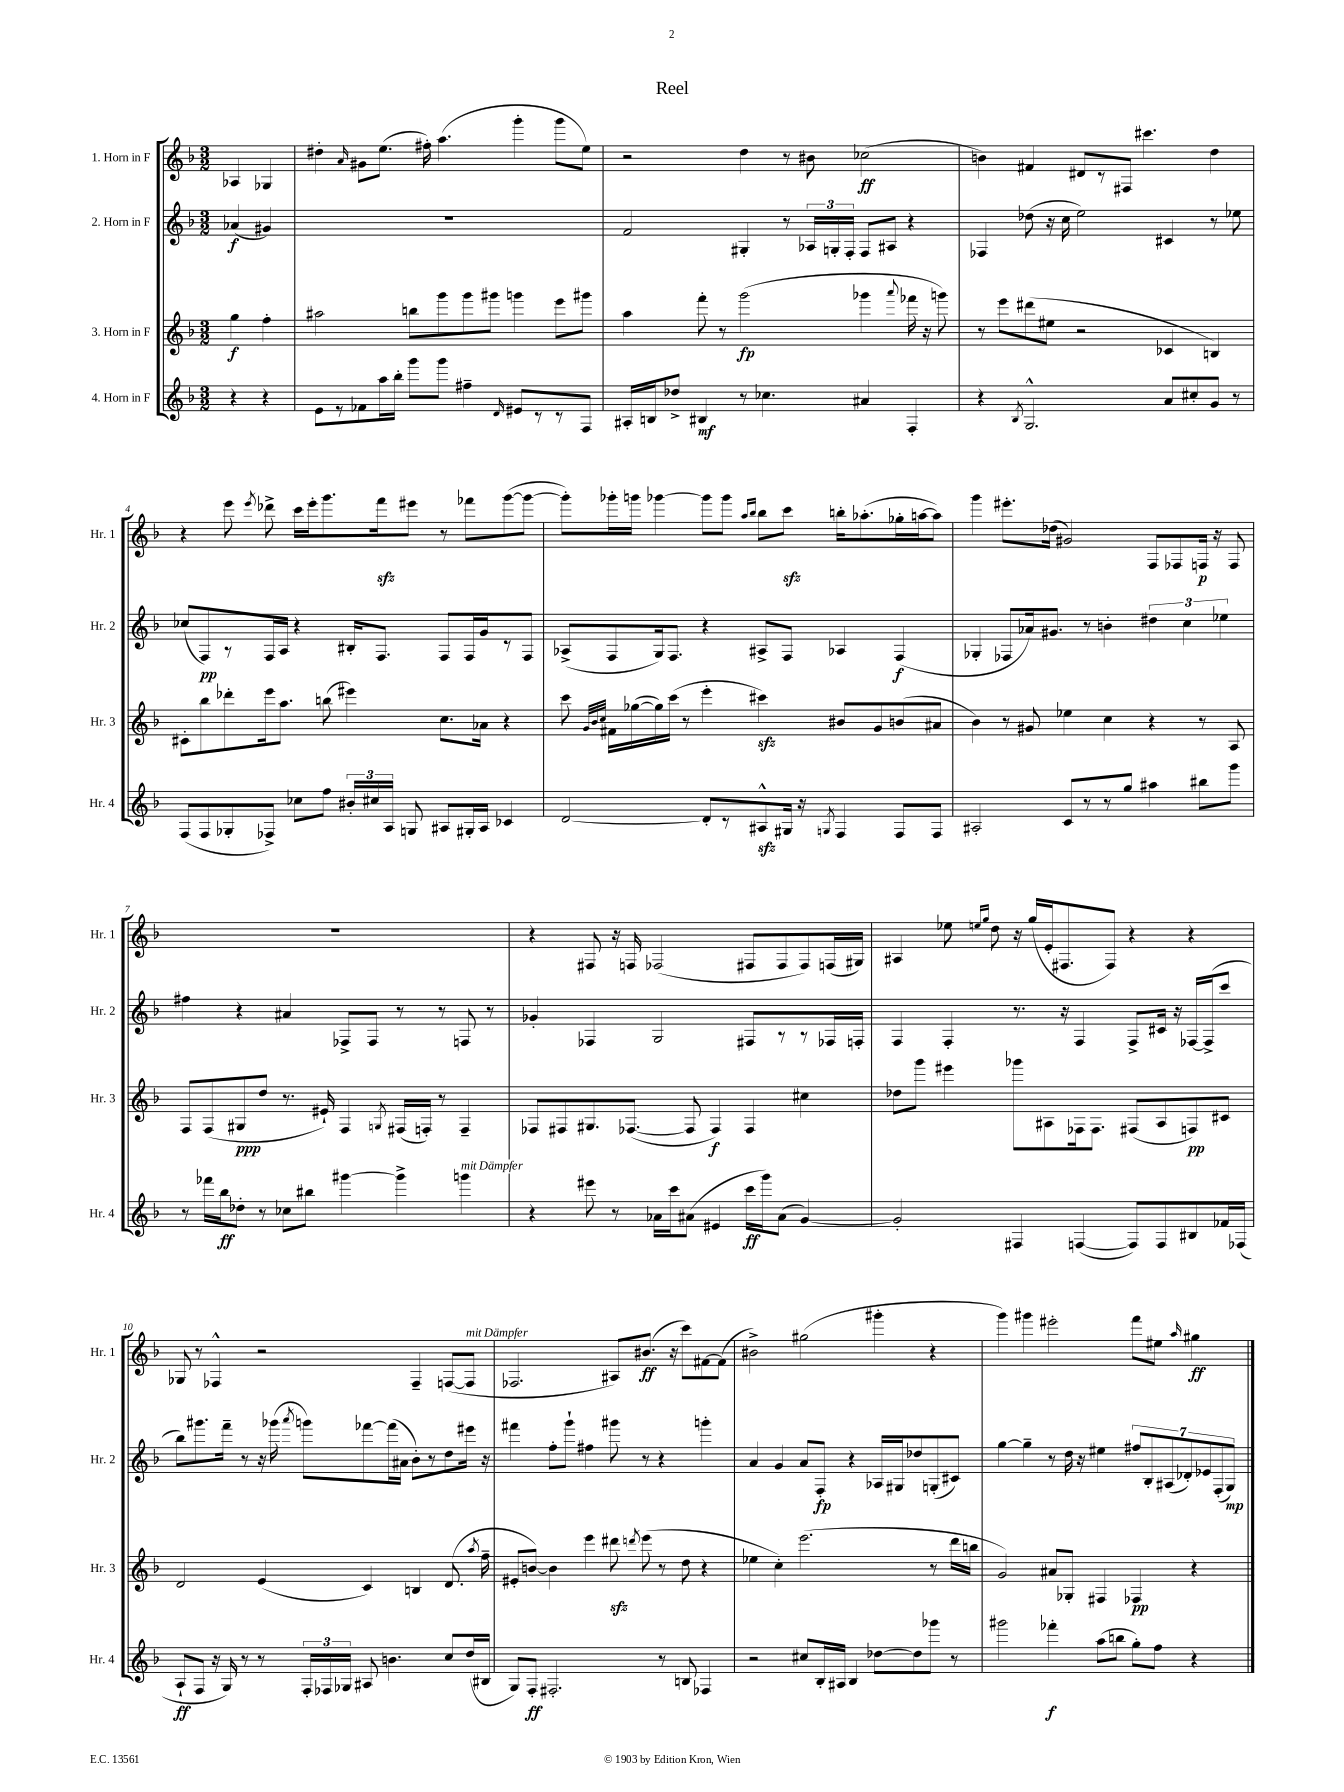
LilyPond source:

\header { title = "Reel" }
<<
\new StaffGroup <<
\new Staff = "s0" \with { instrumentName = "1. Horn in F" shortInstrumentName = "Hr. 1" } {
    \clef treble \key f \major \numericTimeSignature \time 3/2 \partial 2
    \autoBeamOff aes4 ges4 |
    dis''4-. \grace { a'16 } gis'8[ e''8.]( fis''16-.) a''4.( g'''4-. g'''8[ e''8]) |
    r2 d''4 r8 bis'8 ces''2\ff( |
    b'4) fis'4 dis'8[ r8 fis8] cis'''4. d''4 |
    r4 e'''8 \acciaccatura { e'''8 } des'''8-> c'''16[ e'''16-. g'''8. f'''16\sfz eis'''8] r8 fes'''8[ g'''8~( g'''8]~ |
    g'''8[-.) ges'''16-. g'''16] ges'''4~ ges'''8[ ges'''8] \grace { a''16[ bes''16] } bes''8[ c'''8]\sfz b''16[-. aes''8.-.( ges''16-. a''16~ a''8]) |
    g'''4 eis'''8.[-. des''16]( gis'2) f8[ fes8 f16]\p r16 f8 |
    R1. |
    r4 fis8 r16 f16 fes2( fis8[ fis8 fis8) f16( gis16]) |
    ais4 ees''8 \grace { e''16[ g''16] } d''8 r16 g''16[( e'16-. fis8. fis8]) r4 r4 |
    ges8 r8 fes4-^ r2 fes4-- f8[~( f8]^\markup { \italic "mit Dämpfer" } |
    fes2. ais8[) bis'8.]\ff( r16 c'''8[) fis'8~ fis'8]( |
    bis'2->) gis''2( gis'''4-. r4 |
    g'''4) gis'''4 eis'''2-. f'''8[ eis''8] \grace { a''16 } gis''4\ff \bar "|." |
}
\new Staff = "s1" \with { instrumentName = "2. Horn in F" shortInstrumentName = "Hr. 2" } {
    \clef treble \key f \major \numericTimeSignature \time 3/2 \partial 2
    \autoBeamOff aes'4\f( gis'4) |
    R1. |
    f'2 gis4-. r8 \tuplet 3/2 { aes16[ g16-. f16]-. } f8[ ais8] r4 |
    fes4 des''8( r16 c''16 e''2) cis'4 r8 ees''8 |
    ces''8[( f8\pp) r8 f16 a16] r4 bis16[-. f8.] f8[ f16 g'16 r8 f8] |
    aes8[->( f8 g16) f8.] r4 ais8[-> f8] aes4 f4\f( |
    ges4-. fes8[ aes'16) gis'8.] r8 b'4-. \tuplet 3/2 { dis''4 c''4 ees''4 } |
    fis''4 r4 ais'4 fes8[-> fes8] r8 r8 f8 r8 |
    ges'4-. fes4 g2 fis8[ r8 r8 fes16 f16]-. |
    f4 f4-. r8. r16 f4 f8[-> cis'16] r16 fes16[~ fes16->( c'''8] |
    bes''8[) gis'''8. f'''16]-- r8 r16 ges'''16( \acciaccatura { a'''8 } g'''8[) fes'''8~ fes'''16( ais'16] bes'8[-.) r8 d''8 eis'''16] r16 |
    fis'''4 f''8[-. g'''8]-! fis''4 gis'''8 r8 r4 g'''4-. |
    a'4 g'4 a'8[ f8]-.\fp r4 aes16[ gis16 des''8 g8-.( cis'8]) |
    g''4~ g''4-- r8 d''16 r16 eis''4 \tuplet 7/4 { fis''8[ bes8-. ais8( des'8-.) ees'8 f8-.( g8]\mp) } \bar "|." |
}
\new Staff = "s2" \with { instrumentName = "3. Horn in F" shortInstrumentName = "Hr. 3" } {
    \clef treble \key f \major \numericTimeSignature \time 3/2 \partial 2
    \autoBeamOff g''4\f f''4-. |
    ais''2 b''8[ g'''8 g'''8 gis'''8] g'''4 e'''8[ gis'''8] |
    a''4 f'''8-. r8 g'''2\fp( ges'''4 \appoggiatura { a'''8 } fes'''16 r16 g'''8) |
    r8 e'''8[ dis'''8( eis''8] r2 ces'4 b4) |
    cis'8[-. bes''8 des'''8-. e'''16 a''8.] b''8( eis'''4) c''8.[ aes'16] r4 |
    c'''8 \grace { g'32[ bes'32 c''32] } fis'16[ ges''16~( ges''16) c'''16]( r8 e'''4-. cis'''4\sfz) bis'8[ g'8 b'8( ais'8] |
    bes'4) r8 gis'8 ees''4 c''4 r4 r8 a8 |
    f8[ f8( gis8\ppp d''8] r8. eis'16-!) f4 \acciaccatura { g8 } fis16[( f16]-.) r8 f4-- |
    fes8[ fis8 gis8. fes8.]~( fes8 fes4\f) fes4 cis''4 |
    des''8[ g'''8] eis'''4 ges'''8[ ais8 fes16 fes8.] fis8[( ais8 f8\pp) cis'8] |
    d'2 e'4( c'4) b4 d'8.( \acciaccatura { a''8 } f''16-- |
    eis'8[-. b'8]~) b'4 e'''4 dis'''8\sfz \acciaccatura { d'''8 } e'''8( r8 d''8 r4 |
    ees''4 c''4-.) e'''2.( r8 d'''16[ b''16] |
    g'2) ais'8[ ges8]-. fis4 fes4\pp r4 \bar "|." |
}
\new Staff = "s3" \with { instrumentName = "4. Horn in F" shortInstrumentName = "Hr. 4" } {
    \clef treble \key f \major \numericTimeSignature \time 3/2 \partial 2
    \autoBeamOff r4 r4 |
    e'8[ r8 fes'8 a''16 bes''16]-. g'''8[ g'''8] fis''4-- \grace { d'16 } eis'8[ r8 r8 f8] |
    ais16[-. b16 des''8]-> bis4\mf r8 ces''4. ais'4 f4-. |
    r4 \acciaccatura { bes8 } g2.-^ a'8[ cis''8-. g'8] r8 |
    f8[( f8 ges8-. fes8]->) ces''8[ f''8] \tuplet 3/2 { bis'16[-. cis''16 a16] } g8 ais8[ gis16-. ais16] ces'4 |
    d'2~ d'8[-. r8 ais8-^\sfz gis16] r16 \acciaccatura { g8 } f4 f8[ f8] |
    ais2-. c'8[ r8 r8 g''8] ais''4 bis''8[ g'''8] |
    r8 fes'''16[ bes''16\ff des''8]-. r8 ces''8[ bis''8] gis'''4~ gis'''4-> g'''4^\markup { \italic "mit Dämpfer" } |
    r4 eis'''8 r8 aes'16[ c'''16 ais'8]( eis'4 c'''16[\ff g'''16) ais'8]( g'4~) |
    g'2-. fis4 f4~( f8[) f8 bis8 fes'16 fes16]( |
    a8[-!\ff f8] r16 g16) r8 r8 \tuplet 3/2 { f16[-. fes16 ges16] } ais8 b'4. c''8[ d''16( bis16] |
    g8[) f8]-.\ff fis2.-. r8 b8 fes4 |
    r2 cis''8[ bes16-. ais16] bes4 des''8[~ des''8 ges'''8] r8 |
    gis'''2 fes'''4-.\f a''8[( b''8] g''8[-.) f''8] r4 \bar "|." |
}
>>
>>
